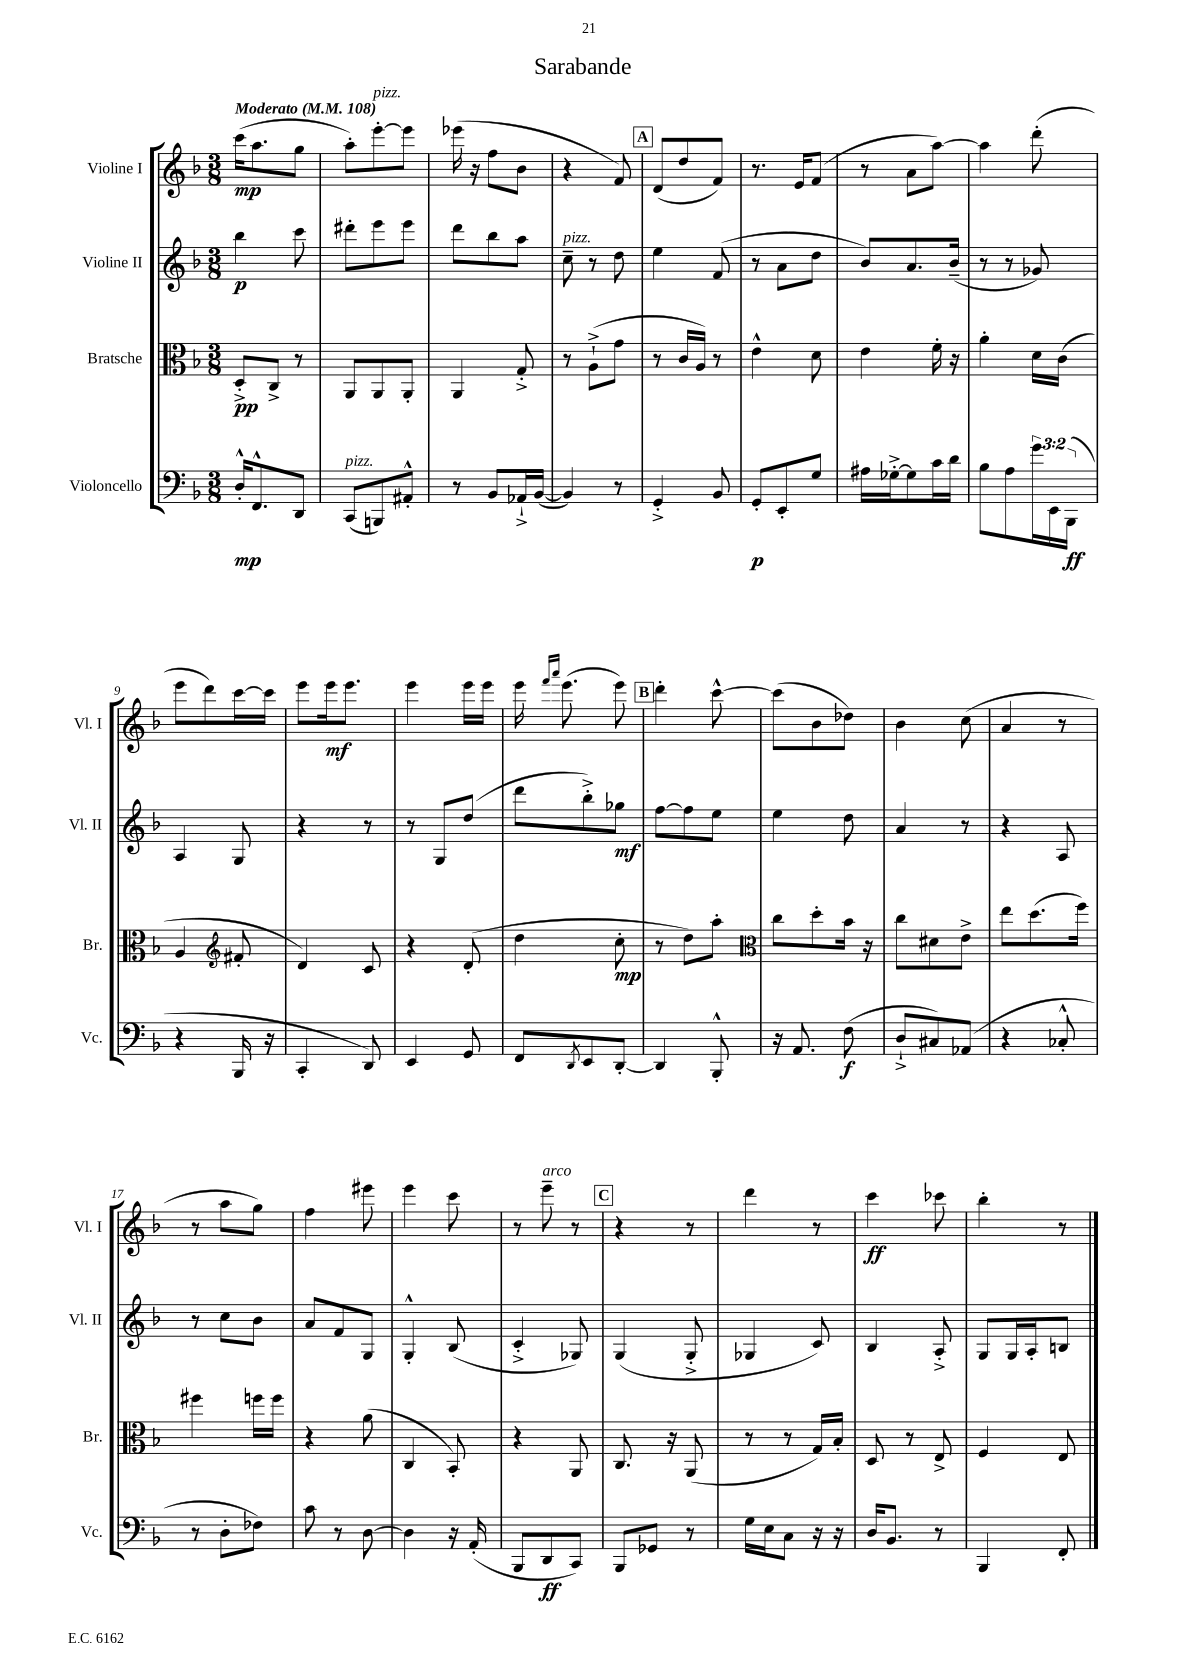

**kern	**dynam	**kern	**dynam	**kern	**dynam	**kern	**dynam
*part4	*part4	*part3	*part3	*part2	*part2	*part1	*part1
*staff4	*staff4	*staff3	*staff3	*staff2	*staff2	*staff1	*staff1
*I"Violoncello	*	*I"Bratsche	*	*I"Violine II	*	*I"Violine I	*
*I'Vc.	*	*I'Br.	*	*I'Vl. II	*	*I'Vl. I	*
*clefF4	*	*clefC3	*	*clefG2	*	*clefG2	*
*k[b-]	*	*k[b-]	*	*k[b-]	*	*k[b-]	*
*M3/8	*	*M3/8	*	*M3/8	*	*M3/8	*
*MM108	*	*MM108	*	*MM108	*	*MM108	*
=1	=1	=1	=1	=1	=1	=1	=1
!	!	!	!	!	!	!LO:TX:a:B:t=Moderato	!
16D'^^/KL	mp	8D'^/L	pp	4bb-\	p	(16ccc\KL	mp
8.FF^^/	.	.	.	.	.	8.aa\	.
.	.	8C^/J	.	.	.	.	.
8DD/J	.	8r	.	8ccc\	.	8gg\J	.
=2	=2	=2	=2	=2	=2	=2	=2
!LO:TX:a:i:t=pizz.	!	!	!	!	!	!	!
(8CC/L	.	8AA/L	.	8ddd#X'\L	.	8aa'\L)	.
!	!	!	!	!	!	!LO:TX:a:i:t=pizz.	!
8BBBn/)	.	8AA/	.	8eee\	.	[8eee'\	.
8AA#X'^^/J	.	8AA'/J	.	8eee\J	.	8eee\J]	.
=3	=3	=3	=3	=3	=3	=3	=3
8r	.	4AA/	.	8ddd\L	.	(16eee-X\	.
.	.	.	.	.	.	16r	.
8BB-/L	.	.	.	8bb-\	.	8ff\L	.
16AA-X`^/L	.	8G'^/	.	8aa\J	.	8b-\J	.
([16BB-/JJ	.	.	.	.	.	.	.
=4	=4	=4	=4	=4	=4	=4	=4
!	!	!	!	!LO:TX:a:i:t=pizz.	!	!	!
4BB-/])	.	8r	.	8cc~\	.	4r	.
.	.	(8A`^\L	.	8r	.	.	.
8r	.	8g\J	.	8dd\	.	8f/)	.
!!LO:REH:place=s1:t=A
=5	=5	=5	=5	=5	=5	=5	=5
4GG'^/	.	8r	.	4ee\	.	(8d/L	.
.	.	16c/LL	.	.	.	8dd/	.
.	.	16A/JJ)	.	.	.	.	.
8BB-/	.	8r	.	(8f/	.	8f/J)	.
=6	=6	=6	=6	=6	=6	=6	=6
8GG'/L	p	4e^^\	.	8r	.	8.r	.
8EE'/	.	.	.	8a\L	.	.	.
.	.	.	.	.	.	16e/KL	.
8G/J	.	8d\	.	8dd\J	.	(8f/J	.
=7	=7	=7	=7	=7	=7	=7	=7
16A#X\LL	.	4e\	.	8b-/L)	.	8r	.
[16G-X'^\J	.	.	.	.	.	.	.
8G-\]	.	.	.	8.a/	.	8a\L	.
16c\L	.	16f'\	.	.	.	[8aa\J)	.
16d\JJ	.	16r	.	(16b-~/Jk	.	.	.
=8	=8	=8	=8	=8	=8	=8	=8
8B-\L	.	4a'\	.	8r	.	4aa\]	.
8A\	.	.	.	8r	.	.	.
24g\L	.	16d\LL	.	8g-X/)	.	(8ddd'\	.
24EE\	.	.	.	.	.	.	.
.	.	(16c\JJ	.	.	.	.	.
(24BBB-\JJ	ff	.	.	.	.	.	.
!!LO:LB:g=z
=9	=9	=9	=9	=9	=9	=9	=9
4r	.	4A/	.	4A/	.	8eee\L	.
.	.	.	.	.	.	8ddd\)	.
*	*	*clefG2	*	*	*	*	*
16BBB-/	.	8f#X'/	.	8G/	.	[16ccc\L	.
16r	.	.	.	.	.	16ccc\JJ]	.
=10	=10	=10	=10	=10	=10	=10	=10
4CC'/	.	4d/)	.	4r	.	8eee\L	.
.	.	.	.	.	.	16eee\k	mf
.	.	.	.	.	.	8.eee\J	.
8DD/)	.	8c/	.	8r	.	.	.
=11	=11	=11	=11	=11	=11	=11	=11
4EE/	.	4r	.	8r	.	4eee\	.
.	.	.	.	8G/L	.	.	.
8GG/	.	(8d'/	.	(8dd/J	.	16eee\LL	.
.	.	.	.	.	.	16eee\JJ	.
=12	=12	=12	=12	=12	=12	=12	=12
8FF/L	.	4dd\	.	8ddd\L	.	16eee\	.
.	.	.	.	.	.	16qqfff/LL	.
.	.	.	.	.	.	16qqaaa/JJ	.
.	.	.	.	.	.	(8.eee\	.
8qDD/	.	.	.	.	.	.	.
8EE/	.	.	.	8bb-'^\)	.	.	.
[8DD'/J	.	8cc'\	mp	8gg-X\J	mf	8eee\)	.
!!LO:REH:place=s1:t=B
=13	=13	=13	=13	=13	=13	=13	=13
4DD/]	.	8r	.	[8ff\L	.	4ddd'\	.
.	.	8dd\L)	.	8ff\]	.	.	.
8BBB-'^^/	.	8aa'\J	.	8ee\J	.	[8ccc^^\	.
=14	=14	=14	=14	=14	=14	=14	=14
*	*	*clefC3	*	*	*	*	*
16r	.	8cc\L	.	4ee\	.	(8ccc\L]	.
8.AA/	.	.	.	.	.	.	.
.	.	8dd'\	.	.	.	8b-\	.
(8F\	f	16b-\Jk	.	8dd\	.	8dd-X\J)	.
.	.	16r	.	.	.	.	.
=15	=15	=15	=15	=15	=15	=15	=15
8D`^/L	.	8cc\L	.	4a/	.	4b-\	.
8C#X/)	.	8d#X\	.	.	.	.	.
(8AA-X/J	.	8e^\J	.	8r	.	(8cc\	.
=16	=16	=16	=16	=16	=16	=16	=16
4r	.	8ee\L	.	4r	.	4a/	.
.	.	(8.dd\	.	.	.	.	.
8C-X'^^/	.	.	.	8A/	.	8r	.
.	.	16ff\Jk)	.	.	.	.	.
!!LO:LB:g=z
=17	=17	=17	=17	=17	=17	=17	=17
8r	.	4ff#X\	.	8r	.	8r	.
8D'\L	.	.	.	8cc\L	.	8aa\L	.
8F-X\J)	.	16ffn\LL	.	8b-\J	.	8gg\J)	.
.	.	16ff\JJ	.	.	.	.	.
=18	=18	=18	=18	=18	=18	=18	=18
8c\	.	4r	.	8a/L	.	4ff\	.
8r	.	.	.	8f/	.	.	.
[8D\	.	(8a\	.	8G/J	.	8eee#X\	.
=19	=19	=19	=19	=19	=19	=19	=19
4D\]	.	4C/	.	4G'^^/	.	4eee\	.
16r	.	8BB-'/)	.	(8B-/	.	8ccc\	.
(16AA'/	.	.	.	.	.	.	.
=20	=20	=20	=20	=20	=20	=20	=20
8BBB-/L	.	4r	.	4c'^/	.	8r	.
!	!	!	!	!	!	!LO:TX:a:i:t=arco	!
8DD/	ff	.	.	.	.	8eee~\	.
8CC/J)	.	8AA/	.	8G-X/)	.	8r	.
!!LO:REH:place=s1:t=C
=21	=21	=21	=21	=21	=21	=21	=21
8BBB-/L	.	8.C/	.	(4G/	.	4r	.
8GG-X/J	.	.	.	.	.	.	.
.	.	16r	.	.	.	.	.
8r	.	(8AA/	.	8G'^/	.	8r	.
=22	=22	=22	=22	=22	=22	=22	=22
16G\LL	.	8r	.	4G-X/	.	4ddd\	.
16E\J	.	.	.	.	.	.	.
8C\J	.	8r	.	.	.	.	.
16r	.	16G/LL)	.	8c/)	.	8r	.
16r	.	16B-'/JJ	.	.	.	.	.
=23	=23	=23	=23	=23	=23	=23	=23
16D/KL	.	8D/	.	4B-/	.	4ccc\	ff
8.BB-/J	.	.	.	.	.	.	.
.	.	8r	.	.	.	.	.
8r	.	8E^/	.	8A'^/	.	8ccc-X\	.
=24	=24	=24	=24	=24	=24	=24	=24
4BBB-/	.	4F/	.	8G/L	.	4bb-'\	.
.	.	.	.	16G/L	.	.	.
.	.	.	.	16A'/J	.	.	.
8FF'/	.	8E/	.	8Bn/J	.	8r	.
==	==	==	==	==	==	==	==
*-	*-	*-	*-	*-	*-	*-	*-
